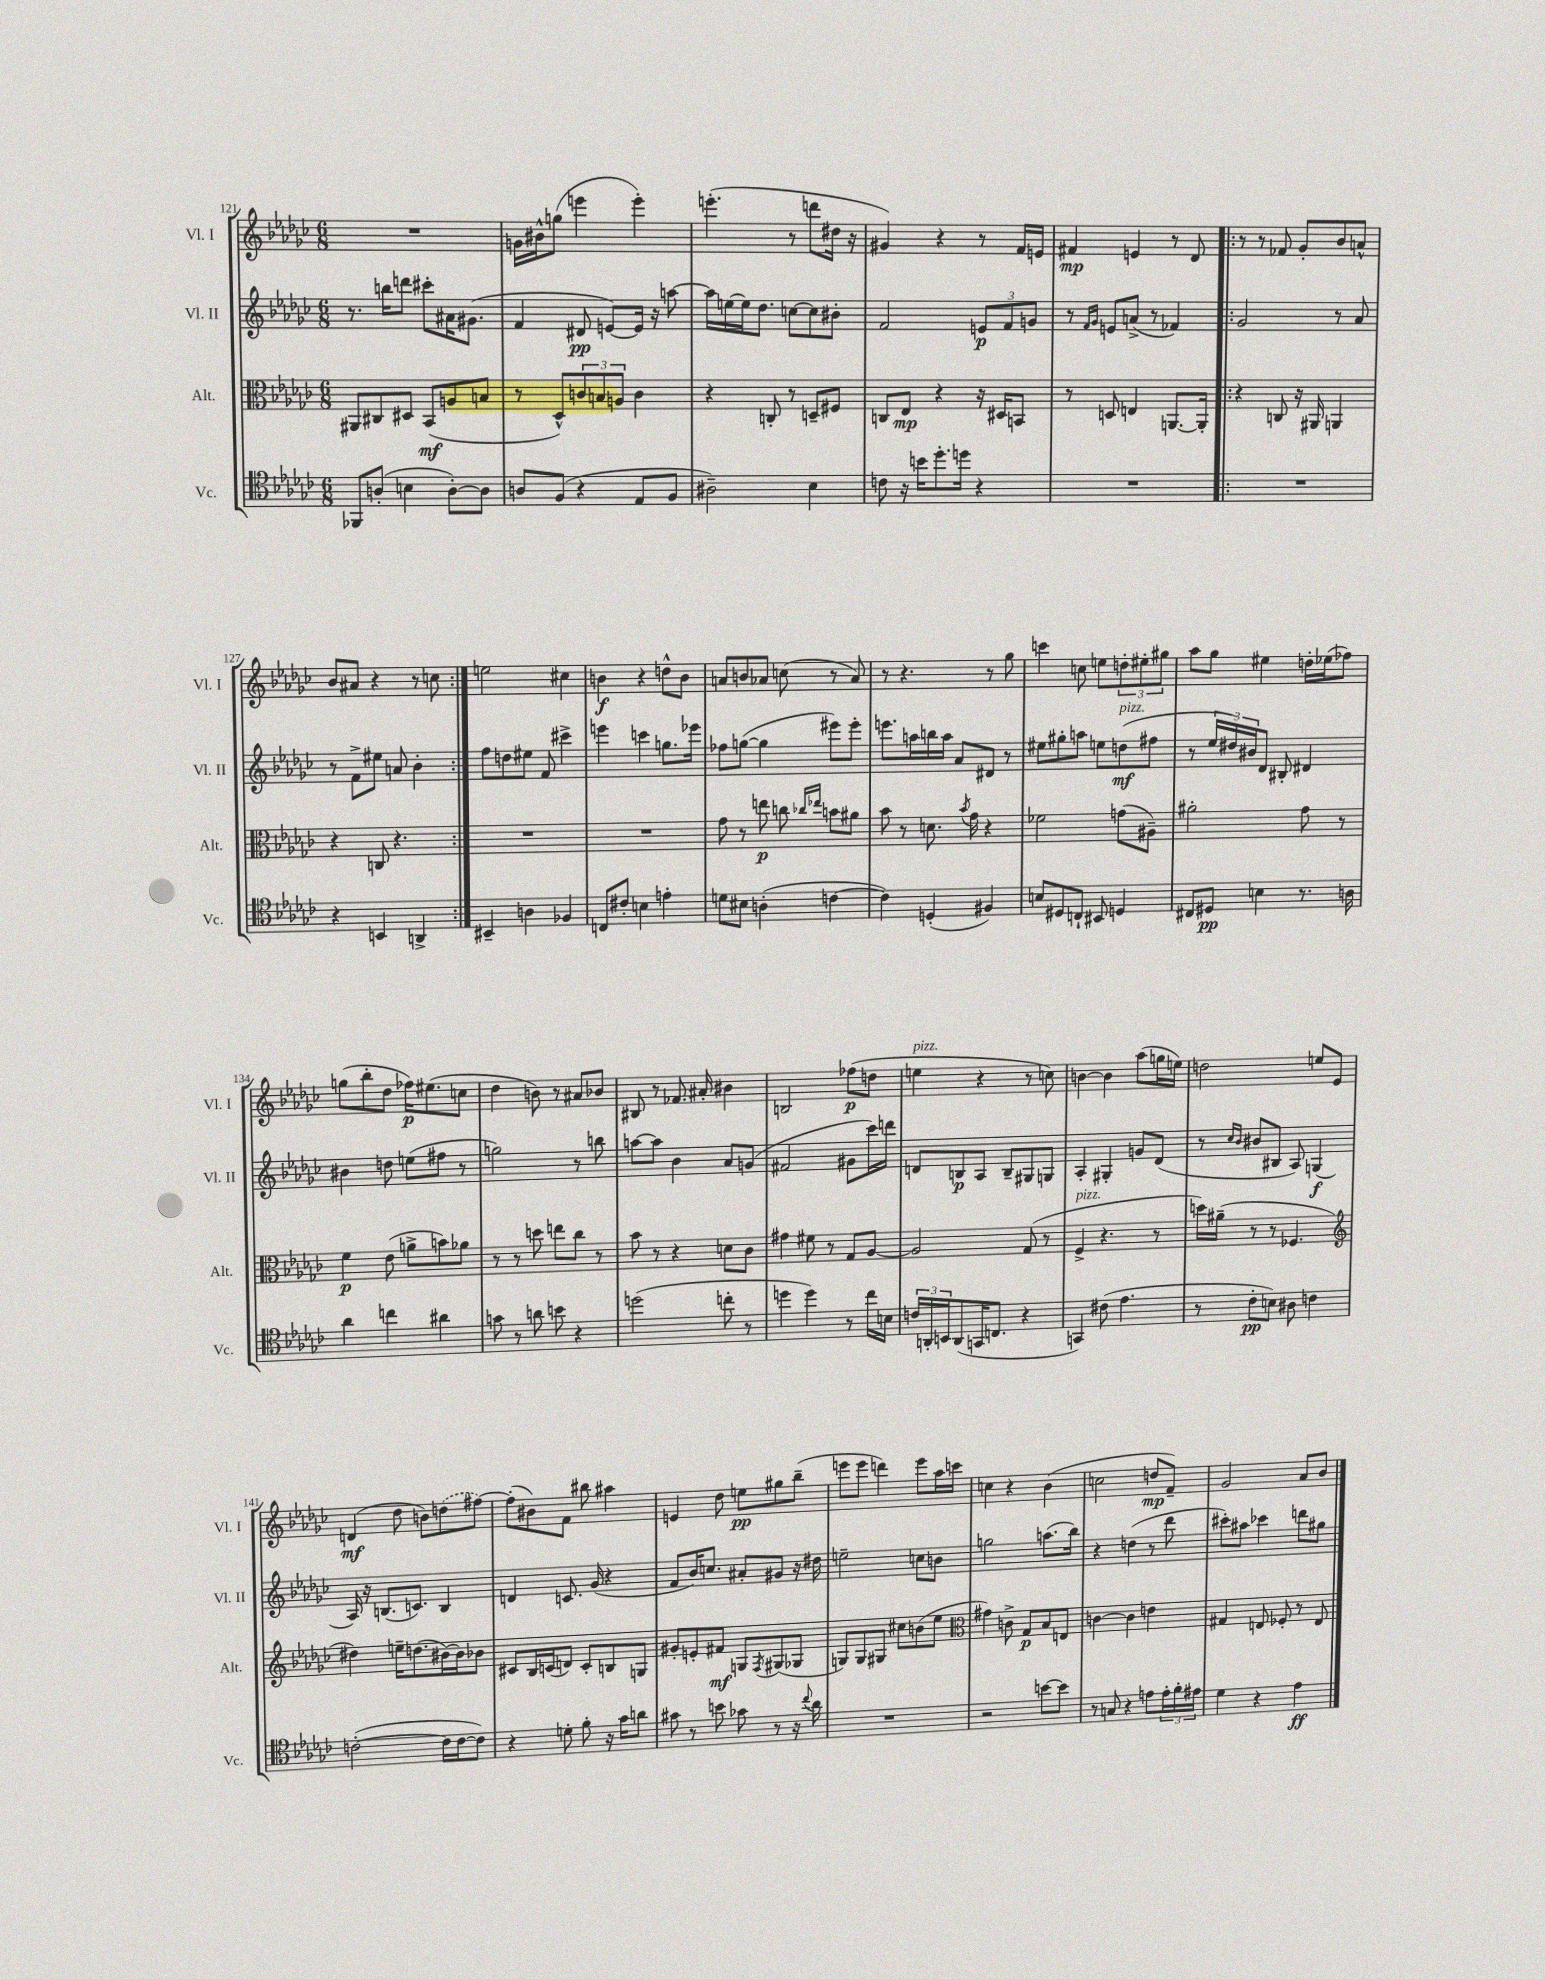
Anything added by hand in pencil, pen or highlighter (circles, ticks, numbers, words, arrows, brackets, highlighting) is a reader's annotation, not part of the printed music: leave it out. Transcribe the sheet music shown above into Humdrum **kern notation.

**kern	**kern	**kern	**kern
*staff4	*staff3	*staff2	*staff1
*clefC4	*clefC3	*clefG2	*clefG2
*k[b-e-a-d-g-c-]	*k[b-e-a-d-g-c-]	*k[b-e-a-d-g-c-]	*k[b-e-a-d-g-c-]
*M6/8	*M6/8	*M6/8	*M6/8
8FF-/L	8AA#/L	8.r	2.r
(8A'/J	8C#/	.	.
.	.	16bb\LK	.
4B\	8D#/J	8ddd\J	.
.	(8BB-/L	8ccc#'\L	.
[8A'\L)	8A/	16a#\K	.
.	.	(8.g#\J	.
8A\]J	8B/J	.	.
=	=	=	=
8A/L	8r	4f/	16g\LL
.	.	.	16b#^^\J
(8F/J	8D-^^/L)	.	(8gg\J
4r	12c/	8d#/	4eee\
.	12B/	.	.
.	.	[8e/L)	.
.	12A/J	.	.
8E-/L	4c\	16e/]Jk	4eee'\)
.	.	16r	.
8F/J	.	[8aa\	.
=	=	=	=
2A#~\)	4r	16aa\]LL	(4.eee'\
.	.	[16ee\	.
.	.	16ee\]J	.
.	.	8.dd-\J	.
.	8C'/	.	.
.	8r	[8cc\L	8r
4B-\	8D~/L	8cc\]	8ddd\L
.	8F#/J	8b#'\J	16dd#\Jk
.	.	.	16r
=	=	=	=
8c\	8C/L	2f/	4g#/)
16r	8E-/J	.	.
16b\LK	.	.	.
8.dd-'\	4r	.	4r
16dd\Jk	.	.	.
4r	16r	12e/L	8r
.	16D#/LK	.	.
.	.	12f/	.
.	8BB/J	.	16f/LL
.	.	12g/J	.
.	.	.	16e/JJ
=	=	=	=
2.r	8r	8r	4f#/
.	.	16qqf/LL	.
.	.	16qqg-/JJ	.
.	8D/	8e/L	.
.	4E/	(8a^/J	4e/
.	.	8r	.
.	[8.AA/L	4f-/)	8r
.	.	.	8d-/
.	16AA'/]Jk	.	.
=!|:	=!|:	=!|:	=!|:
2.r	4r	2g-/	8r
.	.	.	8r
.	8C/	.	8f-/
.	16r	.	8g-'/L
.	16AA#/	.	.
.	4AA/	8r	8b-/
.	.	8a-/	8a^^/J
=	=	=	=
4r	4r	8r	8b-/L
.	.	8f^\L	8a#/J
4BB/	8C/	8ee#\J	4r
.	4.r	8a/	.
4AA^/	.	4b-'\	8r
.	.	.	8cc\
=:|!	=:|!	=:|!	=:|!
4BB#~/	2.r	8ff\L	2ee\
.	.	8dd\	.
4A\	.	8ee#\J	.
.	.	8f/	.
4F-/	.	4ccc#^\	4cc#\
=	=	=	=
8C/L	2.r	4eee\	4b\
8c#'/J	.	.	.
4B\	.	4ccc\	4r
4e'\	.	8.gg\L	8dd^^\L
.	.	.	8b\J
.	.	16eee-\Jk	.
=	=	=	=
8d\L	8g-\	8ff-\L	8a/L
8B#\J	8r	([8gg\J	8b/
(4A'\	8ee\	4gg\]	8a-/J
.	8cc\	.	(8cc\
.	16qqcc-/LL	.	.
.	16qqee-/JJ	.	.
[4c\	8b\L	8eee#\L)	8r
.	8a#\J	8eee#'\J	8a-/)
=	=	=	=
4c\])	8b-\	8.eee\L	8r
.	8r	.	4.r
.	.	16aa\L	.
(4D'/	8.d\	16bb\	.
.	.	16aa\JJ	.
.	.	8a-/L	.
.	8qb-/	.	.
.	16g-\	.	.
4F#/)	4r	8d#/J	8r
.	.	8r	8gg-\
=	=	=	=
8B/L	2f-\	8ee#\L	4ccc\
8D#/	.	8gg#'\	.
8C`/J	.	8aa\J	8cc\
8BB#/	.	8ee\L	8ee\L
4D/	(8g\L	(8dd\	12dd'\
.	.	.	12ee#'\
.	8A#~\J)	8ff#\J	.
.	.	.	12gg#\J
=	=	=	=
8C#/L	2a#'\	8r	8aa-\L
8D#/J	.	24ee-/LL	8gg-\J
.	.	24dd#/)	.
.	.	24b#/J	.
4B\	.	8d-/J	4ee#\
.	.	8B#'/	.
8.r	8g-\	4d#/	16dd'\LL
.	.	.	(16ee-\J
.	8r	.	8ff-\J)
16A\	.	.	.
=	=	=	=
4a-\	4f\	4b#\	(8gg\L
.	.	.	8bb-'\
4cc\	(8e-\	8dd\	8dd-\J
.	8a^\L	(8ee\L	16ff-\LK)
.	.	.	(8.ee#\
4a#\	8b\)	8ff#\J	.
.	8a-\J	8r	8cc\J
=	=	=	=
8g\	8r	2gg\)	4dd-\
8r	8r	.	.
8a\	8dd\	.	8b\)
8b\	8ee\L	.	8r
4r	8cc-\J	8r	8a#/L
.	8r	8bb\	8b-/J
=	=	=	=
(2dd\	8b-\	[8aa\L	8B#/
.	8r	8aa\]J	8r
.	4r	4b-\	8.f-/
.	.	.	16a#'/
8cc'\	8d\L	8a-/L	4b#\
8r	8c-\J	(8g/J	.
=	=	=	=
4dd\	4g#\	2f#/	2B/
4dd\)	8f#\	.	.
.	8r	.	.
8r	8G-/L	8g#\L	(8ff-\L
16cc-\LL	[8A-/J	16ccc-\L)	8dd\J
16B\JJ	.	16ddd\JJ	.
=	=	=	=
24c/LL	2A-/]	8d/L	4ee\
24AA'/	.	.	.
24BB/J	.	.	.
(8AA/	.	8B/	.
16GG/K	.	8A-/J	4r
8.C/J	.	.	.
.	.	8B~/L	.
4r	(8G-/	8G#/	8r
.	8r	8G/J	8cc\)
=	=	=	=
4GG/)	4F^/	4A-'/	[4b\
(8c#\	4.r	4G#'/	4b\]
4.e-\	.	.	.
.	.	8g/L	(8aa-\L
.	8r	(8d-/J	16gg\L
.	.	.	16ee\JJ)
=	=	=	=
8r	16dd\LL)	8r	2dd\
.	(16a#~\JJ	.	.
.	.	16qqcc-/LL	.
.	.	16qqb-/JJ	.
8c-'\L	8r	8b#/L	.
8B\J)	8r	8B#/J	.
8A#\	4.F-/	8A-/)	.
4c\	.	(4G/	8ee/L
.	.	.	8e-/J
=	=	=	=
*	*clefG2	*	*
([2c'\	4dd#\)	16A-/)	(4d/
.	.	16r	.
.	.	(8.B/L	.
.	16ee~\LK	.	8dd-\
.	(8.dd\	8.c/J)	.
.	.	.	8b\L)
16c\]LL	[16b#\L)	4B/	(8dd\
[16c\J	16b#\]J	.	.
8c\]J)	8b-\J	.	[8ff#\J)
=	=	=	=
4r	8c#/L	4d/	(8ff#'\]L
.	16B-/L	.	8b#\)
.	(16c/J	.	.
8d'\	8d/J)	8.c/	8f\J
8f'\	8c'/L	.	8bb#\
.	.	(16g-/	.
16r	8B/	4r	4aa#\
16g-\LK	.	.	.
8a\J	8G/J	.	.
=	=	=	=
8g#\	8g#'/L	8f/L	4e/
8r	8e'/	16b-/K)	.
.	.	8.cc/J	.
8b\	8f#/J	.	8dd-\
8g-\	8G/L	8a#'/L	8ee\L
.	8qF/	.	.
8r	(8G#/	8g#/J	8gg#\
16r	8G-/J	16r	(8bb-~\J
8qqcc-/	.	.	.
16a-\	.	16dd#\	.
=	=	=	=
2.r	8G/L)	2ee~\	8eee\L
.	8G/	.	8eee\J
.	8G#/J	.	4ddd\)
.	8cc#\L	.	.
.	(8b\	8cc\L	8eee\L
.	8ee-\J	8b\J	16aa-\L
.	.	.	16ccc\JJ
=	=	=	=
*	*clefC3	*	*
2r	4g#\)	2gg\	4cc\
.	8c^\	.	4r
.	8G-/L	.	.
[8b\L	8B-/	(8.aa\L	(4b-\
8b\]J	8E/J	.	.
.	.	16bb-\Jk)	.
=	=	=	=
8r	[4c\	4r	2cc\
8G/	.	.	.
4r	4c\]	(4dd\	.
8e\L	4e\	8r	8dd/L
24e'\L	.	8ddd-\	8f~/J)
24f'\	.	.	.
24e#\JJ	.	.	.
=	=	=	=
4d-\	4G#/	8ccc#'\L)	2g-/
.	.	8aa#\J	.
4r	8E/	4ccc-\	.
.	8F-'/	.	.
4e-\	8r	8ddd\L	8a-/L
.	8E/	8gg#\J	8b-/J
==	==	==	==
*-	*-	*-	*-
